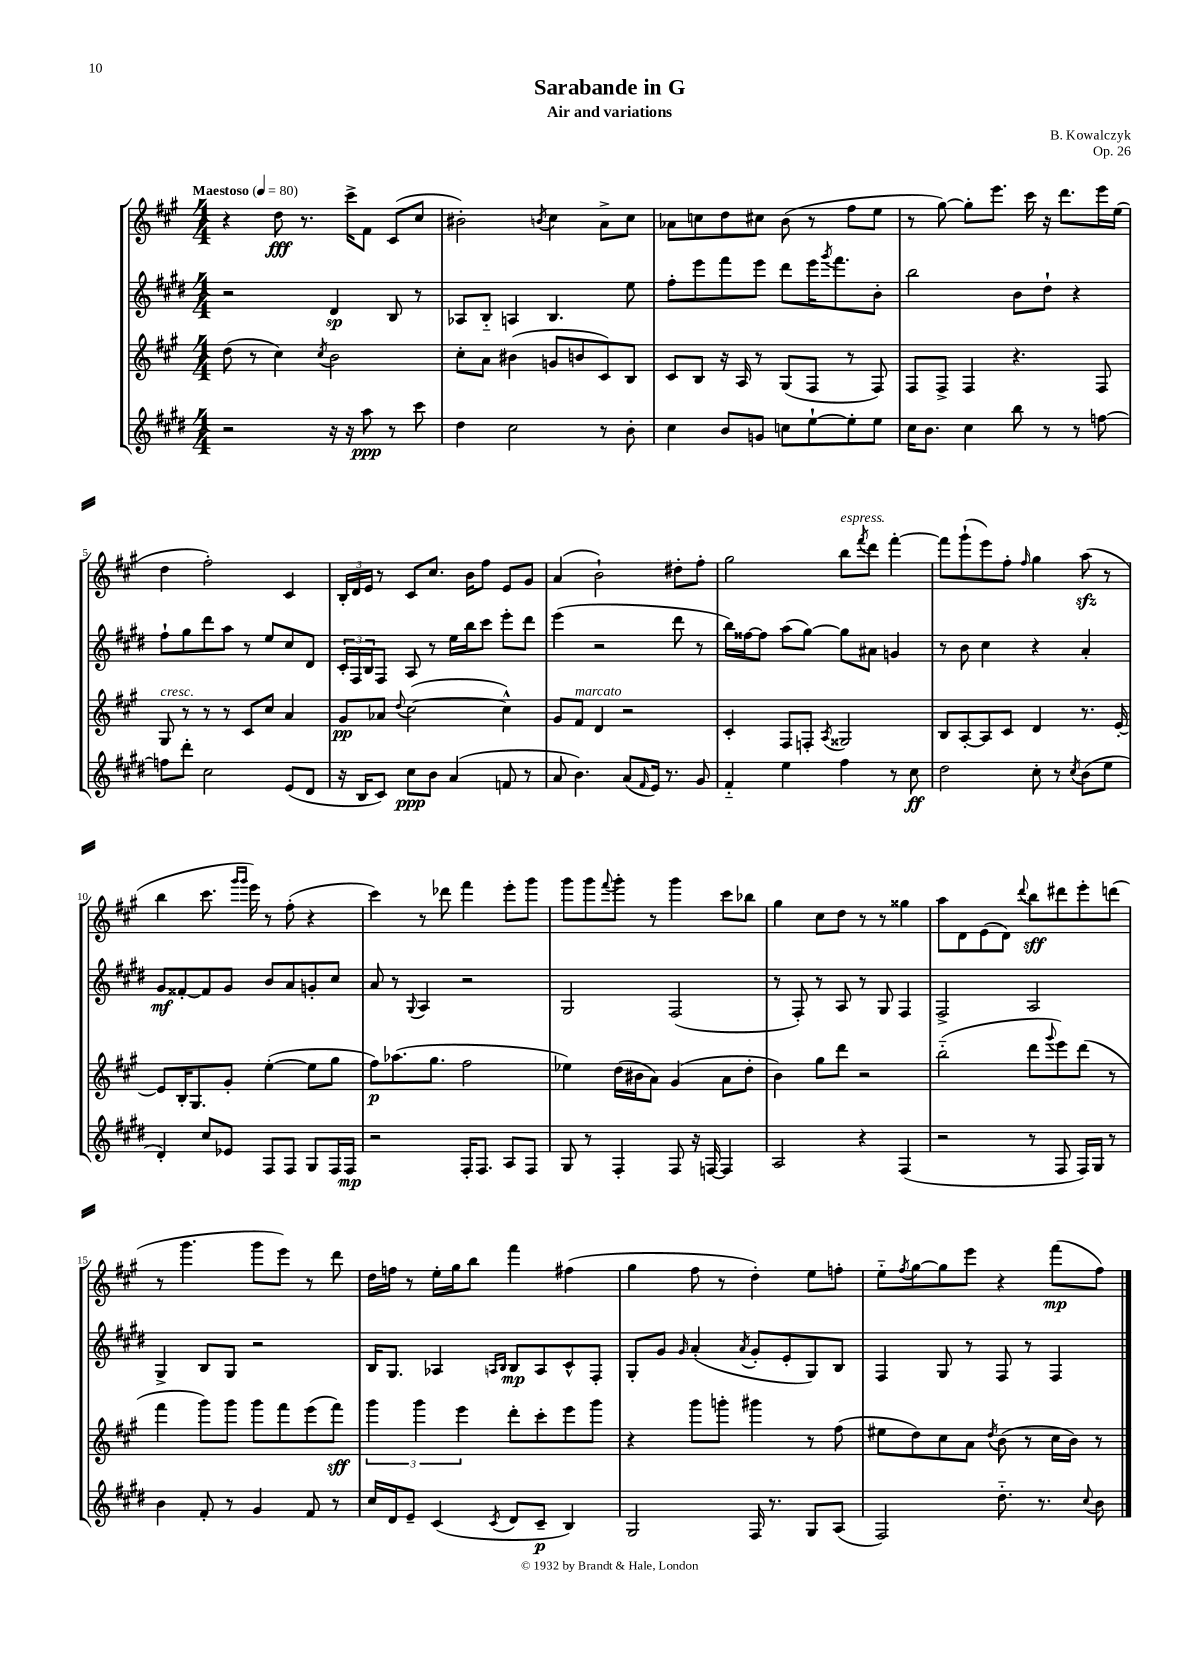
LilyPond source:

\header { title = "Sarabande in G" composer = "B. Kowalczyk" subtitle = "Air and variations" opus = "Op. 26" }
<<
\new StaffGroup <<
\new Staff = "s0" {
    \clef treble \key a \major \numericTimeSignature \time 4/4 \tempo "Maestoso" 4 = 80
    r4 d''8\fff r8. cis'''16-> fis'8 cis'8( cis''8 |
    bis'2-.) \acciaccatura { b'8 } cis''4 a'8-> cis''8 |
    aes'8 c''8 d''8 cis''8 b'8( r8 fis''8 e''8 |
    r8 gis''8~) gis''8-. e'''8. cis'''16 r16 d'''8. e'''16 e''16( |
    d''4 fis''2-.) cis'4 |
    \tuplet 3/2 { b16-. d'16 e'16 } r8 cis'8 cis''8. b'16 fis''8 e'8 gis'8 |
    a'4( b'2-!) dis''8-. fis''8-. |
    gis''2 b''8^\markup { \italic "espress." } \acciaccatura { fis'''8 } d'''8 fis'''4~-. |
    fis'''8 gis'''8-!( e'''8) fis''8-. \grace { fis''16 } gis''4 a''8\sfz( r8 |
    b''4 cis'''8. \grace { gis'''16 gis'''16 } e'''16) r8 fis''8-.( r4 |
    cis'''4) r8 des'''8 fis'''4 e'''8-. gis'''8 |
    gis'''8 gis'''8 \appoggiatura { fis'''8 } gis'''8-. r8 gis'''4 cis'''8 bes''8 |
    gis''4 cis''8 d''8 r8 r8 gisis''4 |
    a''8 d'8 e'8( d'8) \appoggiatura { d'''8 } b''8\sff dis'''8 e'''8-. d'''8( |
    r8 gis'''4. gis'''8 e'''8) r8 d'''8 |
    d''16 f''16 r8 e''16-. gis''16 b''8 fis'''4 fis''4( |
    gis''4 fis''8 r8 d''4-.) e''8 f''8-. |
    e''8-_ \acciaccatura { fis''8 } gis''8~ gis''8 e'''8 r4 fis'''8\mp( fis''8) \bar "|." |
}
\new Staff = "s1" {
    \clef treble \key e \major \numericTimeSignature \time 4/4
    r2 dis'4\sp b8 r8 |
    aes8 b8-_ a4 b4. e''8 |
    fis''8-. e'''8 fis'''8 e'''8 dis'''8 e'''16 \acciaccatura { gis'''8 } fis'''8. b'8-. |
    b''2 b'8 dis''8-! r4 |
    fis''8-! gis''8 dis'''8 a''8 r8 e''8 cis''8 dis'8 |
    \tuplet 3/2 { cis'16-. fis16 b16 } fis8 a8 r8 e''16 b''16 cis'''8 e'''8-. dis'''8 |
    e'''4( r2 dis'''8 r8 |
    b''16) fisis''16~ fisis''8 a''8( gis''8~) gis''8 ais'8 g'4 |
    r8 b'8 cis''4 r4 a'4-. |
    gis'8\mf fisis'8~-. fisis'8 gis'8 b'8 a'8 g'8-. cis''8 |
    a'8 r8 \appoggiatura { gis8 } a4 r2 |
    gis2 fis2( |
    r8 fis8-.) r8 a8 r8 gis8 fis4 |
    fis2-> a2 |
    gis4-> b8 gis8 r2 |
    b16 gis8. aes4 \grace { a16 b16 } b8\mp a8 cis'8-^ fis8-. |
    gis8-. gis'8 \grace { gis'16 } a'4-.( \acciaccatura { a'8 } gis'8-. e'8-. gis8) b8 |
    fis4 gis8 r8 fis8 r8 fis4 \bar "|." |
}
\new Staff = "s2" {
    \clef treble \key a \major \numericTimeSignature \time 4/4
    d''8( r8 cis''4) \acciaccatura { cis''8 } b'2 |
    cis''8-. a'8 bis'4( g'8 b'8 cis'8) b8 |
    cis'8 b8 r16 a16 r8 gis8( fis8 r8 fis8) |
    fis8 fis8-> fis4 r4. fis8 |
    gis8^\markup { \italic "cresc." } r8 r8 r8 cis'8 cis''8 a'4 |
    gis'8\pp aes'8 \appoggiatura { d''8 } cis''2~( cis''4-^) |
    gis'8 fis'8^\markup { \italic "marcato" } d'4 r2 |
    cis'4-. fis8 f8-. \acciaccatura { a8 } gisis2 |
    b8 a8~-. a8 cis'8 d'4 r8. e'16~-. |
    e'8 b16-. gis8. gis'8-. e''4~-.( e''8 gis''8 |
    fis''8\p) aes''8.( gis''8. fis''2 |
    ees''4) d''16( bis'16 a'8) gis'4( a'8 d''8-. |
    b'4) gis''8 d'''8 r2 |
    b''2-_( d'''8 \appoggiatura { gis'''8 } e'''8) d'''8( r8 |
    fis'''4 gis'''8) gis'''8 gis'''8 fis'''8 e'''8( fis'''8\sff) |
    \tuplet 3/2 { gis'''4 gis'''4 e'''4 } d'''8-. cis'''8-. e'''8 gis'''8 |
    r4 gis'''8 g'''8-. gis'''4 r8 fis''8( |
    eis''8 d''8) cis''8 a'8 \acciaccatura { d''8 } b'8( r8 cis''16 b'16) r8 \bar "|." |
}
\new Staff = "s3" {
    \clef treble \key e \major \numericTimeSignature \time 4/4
    r2 r16 r16 a''8\ppp r8 cis'''8 |
    dis''4 cis''2 r8 b'8-. |
    cis''4 b'8 g'8 c''8 e''8~-! e''8-. e''8 |
    cis''16 b'8. cis''4 b''8 r8 r8 f''8~ |
    f''8 dis'''8-. cis''2 e'8( dis'8 |
    r16 b16 cis'8) cis''8\ppp b'8 a'4( f'8 r8 |
    a'8 b'4.) a'8( \grace { fis'16 } e'16) r8. gis'8 |
    fis'4-_ e''4 fis''4 r8 cis''8\ff |
    dis''2 cis''8-. r8 \acciaccatura { cis''8 } b'8( e''8 |
    dis'4-.) cis''8 ees'8 fis8 fis8 gis8 fis16 fis16\mp |
    r2 fis16-. fis8. a8 fis8 |
    gis8 r8 fis4-. fis8 r16 f16~ f4 |
    a2 r4 fis4( |
    r2 r8 fis8 fis16) gis16 r8 |
    b'4 fis'8-. r8 gis'4 fis'8 r8 |
    cis''16 dis'16 e'8-- cis'4( \acciaccatura { cis'8 } dis'8 cis'8--\p b4) |
    gis2 fis16 r8. gis8 a8( |
    fis2) dis''8.-_ r8. \appoggiatura { cis''8 } b'8 \bar "|." |
}
>>
>>
